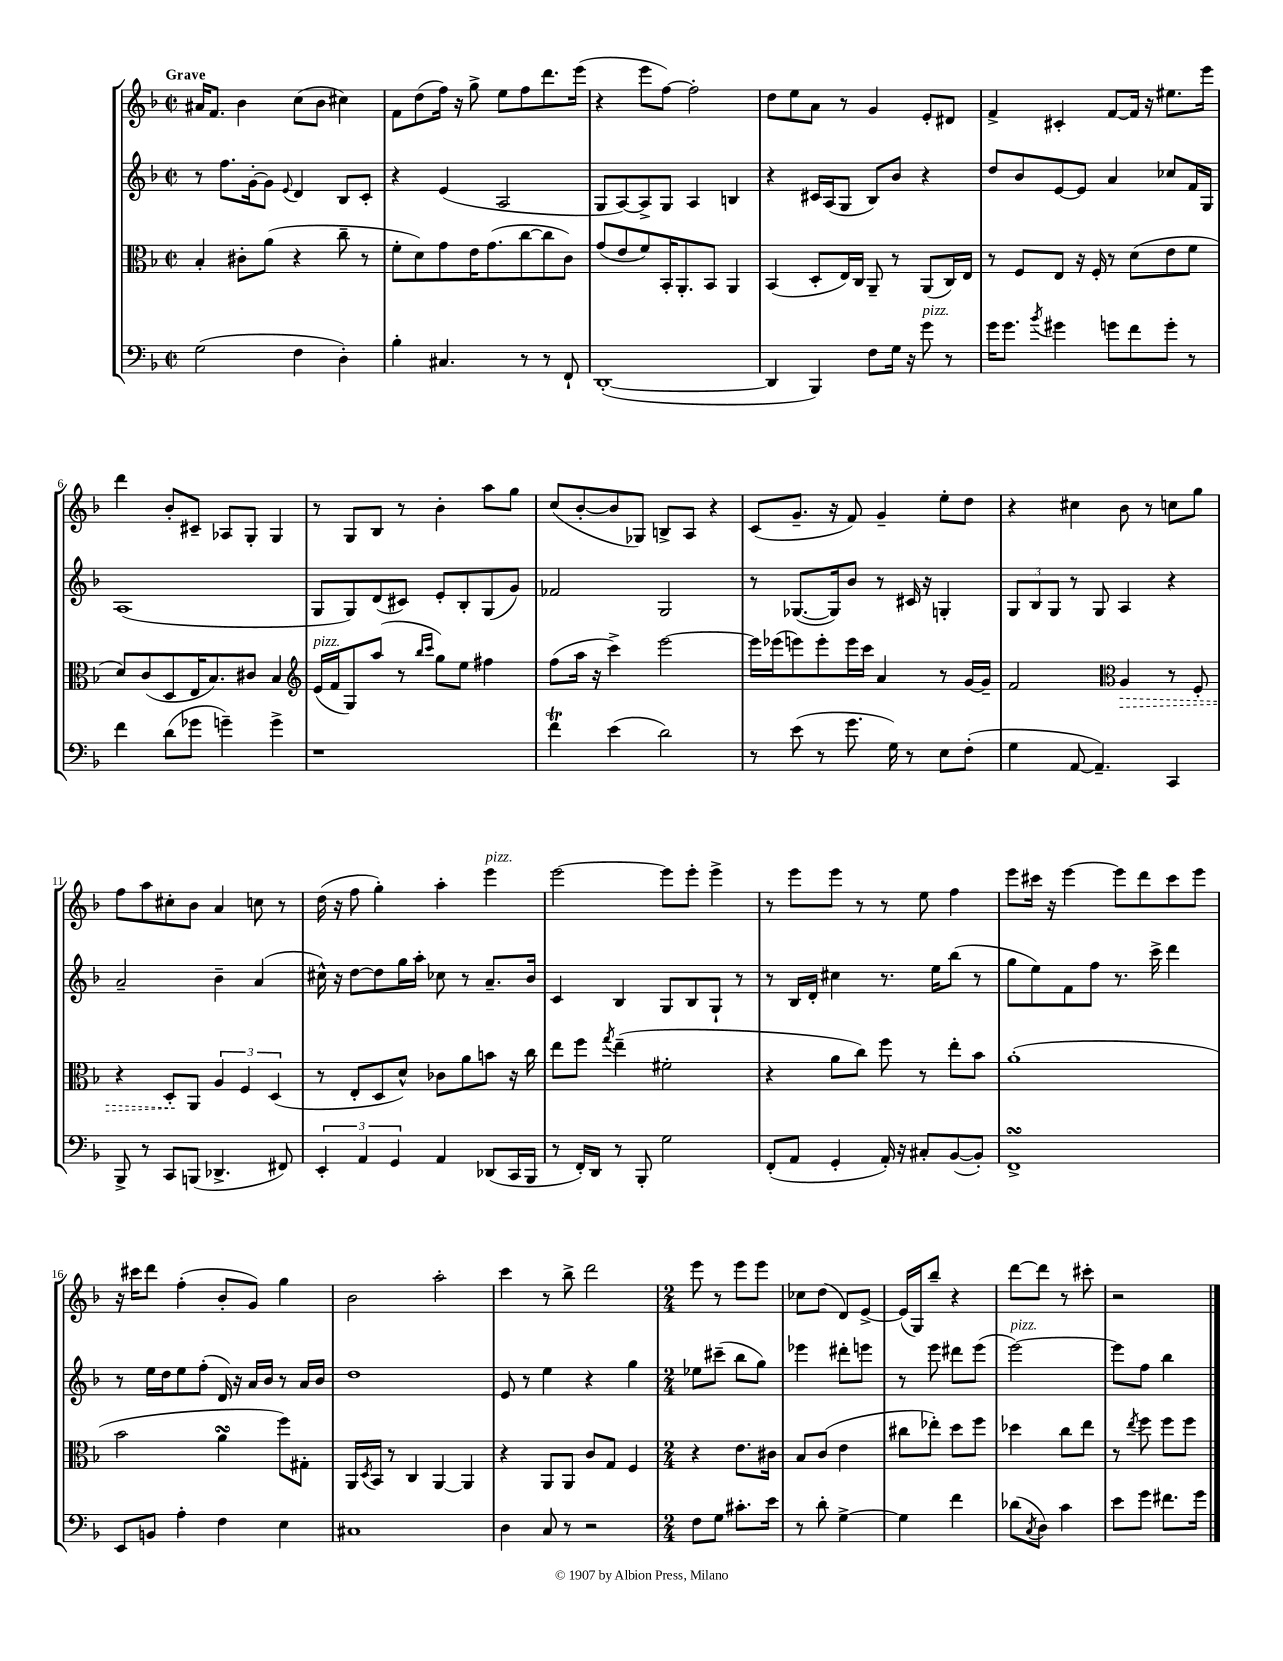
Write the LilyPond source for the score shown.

<<
\new StaffGroup <<
\new Staff = "s0" {
    \clef treble \key f \major \defaultTimeSignature \time 2/2 \tempo "Grave"
    ais'16 f'8. bes'4 c''8( bes'8 cis''4) |
    f'8 d''8( f''16) r16 g''8-> e''8 f''8 d'''8. e'''16( |
    r4 e'''8 f''8~) f''2-. |
    d''8 e''8 a'8 r8 g'4 e'8-. dis'8 |
    f'4-> cis'4-. f'8~ f'16 r16 eis''8. e'''16 |
    d'''4 bes'8-. cis'8-- aes8 g8-. g4 |
    r8 g8 bes8 r8 bes'4-. a''8 g''8 |
    c''8( bes'8~-. bes'8 ges8) b8-> a8 r4 |
    c'8( g'8.-- r16 f'8) g'4-- e''8-. d''8 |
    r4 cis''4 bes'8 r8 c''8 g''8 |
    f''8 a''8 cis''8-. bes'8 a'4 c''8 r8 |
    d''16( r16 f''8 g''4-.) a''4-. e'''4^\markup { \italic "pizz." } |
    e'''2~ e'''8 e'''8-. e'''4-> |
    r8 e'''8 e'''8 r8 r8 e''8 f''4 |
    e'''8 cis'''16 r16 e'''4~ e'''8 d'''8 cis'''8 e'''8 |
    r16 cis'''16 d'''8 f''4-.( bes'8-. g'8) g''4 |
    bes'2 a''2-. |
    c'''4 r8 bes''8-> d'''2 |
    \numericTimeSignature \time 2/4 e'''8 r8 e'''8 e'''8 |
    ces''8 d''8( d'8) e'8~-> |
    e'16( g16) bes''8-- r4 |
    d'''8~ d'''8 r8 cis'''8-. |
    r2 \bar "|." |
}
\new Staff = "s1" {
    \clef treble \key f \major \defaultTimeSignature \time 2/2
    r8 f''8. g'16~-. g'8 \appoggiatura { e'8 } d'4 bes8 c'8-. |
    r4 e'4( a2 |
    g8 a8~) a8-> g8 a4 b4 |
    r4 cis'16 a16( g8 bes8) bes'8 r4 |
    d''8 bes'8 e'8~ e'8 a'4 ces''8 f'16 g16 |
    a1( |
    g8 g8) d'8( cis'8) e'8-. bes8-. g8( g'8) |
    fes'2 g2 |
    r8 ges8.~( ges16) bes'8 r8 cis'16 r16 g4-. |
    \tuplet 3/2 { g8 bes8 g8 } r8 g8 a4 r4 |
    a'2-- bes'4-- a'4( |
    cis''16-^) r16 d''8~ d''8 g''16 a''16-. ces''8 r8 a'8.-- bes'16 |
    c'4 bes4 g8 bes8 g8-! r8 |
    r8 bes16 d'16-. cis''4 r8. e''16 bes''8( r8 |
    g''8 e''8) f'8 f''8 r8. c'''16-> d'''4 |
    r8 e''16 d''16 e''8 f''8-.( d'16) r16 a'16 bes'16 r8 a'16 bes'16 |
    d''1 |
    e'8 r8 e''4 r4 g''4 |
    \numericTimeSignature \time 2/4 ees''8 cis'''8--( bes''8 g''8) |
    ees'''4 dis'''8-. e'''8 |
    r8 e'''8 dis'''8 e'''8( |
    e'''2~^\markup { \italic "pizz." }) |
    e'''8 f''8 bes''4 \bar "|." |
}
\new Staff = "s2" {
    \clef alto \key f \major \defaultTimeSignature \time 2/2
    bes4-. cis'8-. a'8( r4 c''8-- r8 |
    f'8-. d'8) g'8 e'16 g'8.( c''8~ c''8 c'8) |
    g'8( e'8 f'8) bes,16-. a,8.-. bes,8 a,4 |
    bes,4( d8-. e16) c16 a,8-- r8 a,8( c16) e16 |
    r8 f8 e8 r16 f16-. r8 d'8( e'8 f'8 |
    d'8) c'8( d8 e16 bes8.) cis'8 bes4 |
    \clef treble e'16^\markup { \italic "pizz." }( f'16 g8) a''8( r8 \grace { bes''16 c'''16 } g''8) e''8 fis''4 |
    f''8( a''16 r16 c'''4->) e'''2~ |
    e'''16 ees'''16( e'''8) e'''8-. e'''16 c'''16 a'4 r8 g'16~ g'16-- |
    f'2 \clef alto \once \override Hairpin.style = #'dashed-line a4\> r8 f8-. |
    r4 d8-.\! a,8 \tuplet 3/2 { a4 f4 d4( } |
    r8 e8-. d8 d'8-^) ces'8 a'8 b'8 r16 c''16 |
    e''8 f''8 \acciaccatura { g''8 } e''4--( fis'2-. |
    r4 a'8 c''8) f''8 r8 e''8-. bes'8 |
    a'1-.( |
    bes'2 a'4\turn f''8) gis8-. |
    a,16 \acciaccatura { d8 } bes,16 r8 c4 a,4~ a,4 |
    r4 a,8 a,8 c'8 g8 f4 |
    \numericTimeSignature \time 2/4 r4 e'8. cis'16 |
    bes8 c'8( e'4 |
    cis''8 ees''8-.) d''8 f''8 |
    des''4 c''8 e''8 |
    r8 \acciaccatura { e''8 } f''8 f''8 f''8 \bar "|." |
}
\new Staff = "s3" {
    \clef bass \key f \major \defaultTimeSignature \time 2/2
    g2( f4 d4-.) |
    bes4-. cis4. r8 r8 f,8-! |
    d,1~-.( |
    d,4 bes,,4) f8 g16 r16 g'8^\markup { \italic "pizz." } r8 |
    g'16 g'8. \acciaccatura { bes'8 } gis'4 g'8 f'8 g'8-. r8 |
    f'4 d'8( ges'8 g'4--) g'4-> |
    r1 |
    f'4\trill e'4( d'2) |
    r8 e'8( r8 g'8. g16) r8 e8 f8-.( |
    g4 a,8~ a,4.--) c,4 |
    bes,,8-> r8 c,8 b,,8( des,4.-> fis,8) |
    \tuplet 3/2 { e,4-. a,4 g,4 } a,4 des,8( c,16 bes,,16 |
    r8 f,16-.) d,16 r8 bes,,8-. g2 |
    f,8-.( a,8 g,4-. a,16-.) r16 cis8-. bes,8~( bes,8-.) |
    f,1->\turn |
    e,8 b,8 a4-. f4 e4 |
    cis1 |
    d4 c8 r8 r2 |
    \numericTimeSignature \time 2/4 f8 g8 cis'8.-. e'16 |
    r8 d'8-. g4~-> |
    g4 f'4 |
    des'8( \acciaccatura { c8 } d8) c'4 |
    e'8 g'8 fis'8. g'16 \bar "|." |
}
>>
>>
